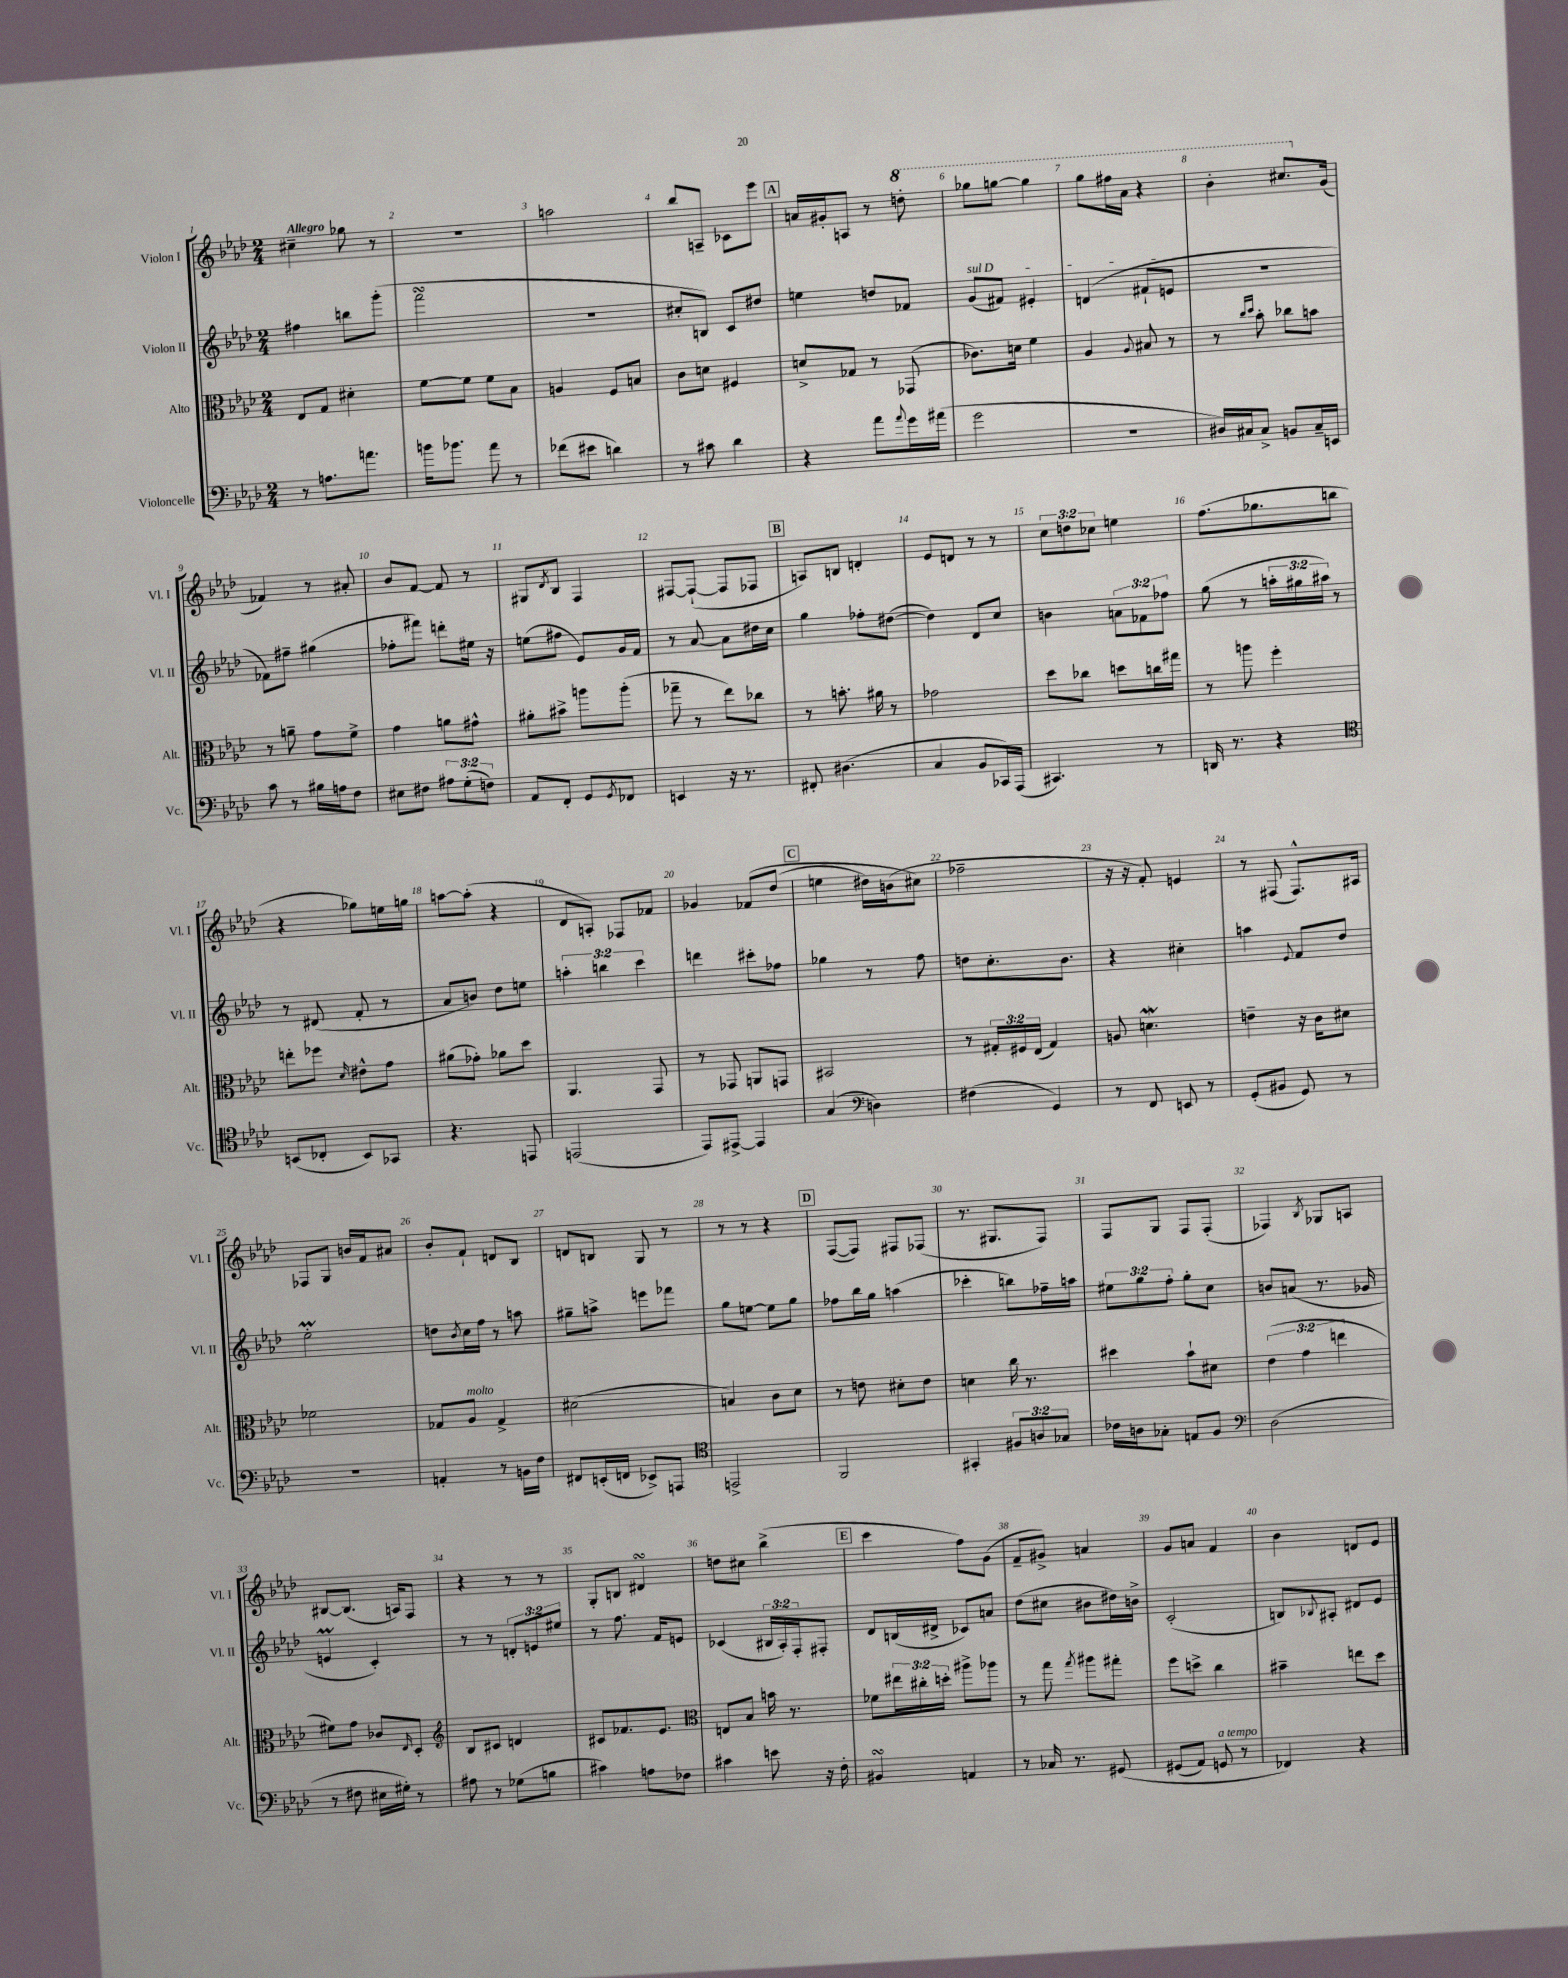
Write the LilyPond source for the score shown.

<<
\new StaffGroup <<
\new Staff = "s0" \with { instrumentName = "Violon I" shortInstrumentName = "Vl. I" } {
    \clef treble \key aes \major \numericTimeSignature \time 2/4 \override Staff.TupletNumber.text = #tuplet-number::calc-fraction-text \tempo "Allegro"
    cis''4-- ges''8 r8 |
    r2 |
    a''2 |
    bes''8 a8-- ces'8 ees'''8 |
    \mark \markup { \box "A" } a'16 gis'16-. a8 r8 \ottava #1 d'''8-. |
    ges'''8 g'''8~ g'''4 |
    g'''8 fis'''16 aes''16 r4 |
    bes''4-. cis'''8. \ottava #0 g'16( |
    fes'4) r8 ais'8-. |
    bes'8 f'8~ f'8 r8 |
    gis8 \acciaccatura { des'8 } bes8 f4 |
    fis8~ fis8~-!( fis8 fes8 |
    \mark \markup { \box "B" } a8) b8 d'4-. |
    ees'8 d'8 r8 r8 |
    \tuplet 3/2 { c''8 d''8 ces''8 } e''4 |
    f''8.( ges''8. b''8 |
    r4 ges''8) e''16 g''16 |
    a''8~ a''8-.( r4 |
    des'8 a8-.) fes8 fes'8 |
    ges'4 fes'8\( des''8( |
    \mark \markup { \box "C" } e''4 dis''16) b'16( cis''8\) |
    fes''2-- |
    r16 r16 f'8-.) e'4 |
    r8 fis8( fis8.-^) ais16 |
    fes8 g8 b'16 f'16 ais'8 |
    bes'8-. f'8-! d'8 bes8 |
    d'8 b8 g8 r8 |
    r8 r8 r4 |
    \mark \markup { \box "D" } f8~( f8) fis8 fes8( |
    r8. gis8. f8) |
    f8 g8 f8 f8-.( |
    fes4) \acciaccatura { bes8 } ges8 a8 |
    bis8~ bis8.( a16) f8 |
    r4 r8 r8 |
    g8-. b8 dis'4\turn |
    d''8 cis''8 bes''4->( |
    \mark \markup { \box "E" } c'''4 f''8) g'8( |
    f'8-- gis'8->) a'4 |
    g'8 a'8 f'4 |
    bes'4 d'8 ees'8 \bar "|." |
}
\new Staff = "s1" \with { instrumentName = "Violon II" shortInstrumentName = "Vl. II" } {
    \clef treble \key aes \major \numericTimeSignature \time 2/4 \override Staff.TupletNumber.text = #tuplet-number::calc-fraction-text
    fis''4 b''8 g'''8-.( |
    f'''2\turn |
    r2 |
    cis''8-. b8) c'8 dis''8 |
    \mark \markup { \box "A" } e''4 d''8 fes'8 |
    \once \override TextSpanner.bound-details.left.text = \markup { \italic "sul D" } g'8\startTextSpan( fis'8) eis'4-. |
    d'4( fis'8-! e'8\stopTextSpan |
    R2 |
    fes'8) fis''8-- gis''4( |
    fes''8-. fis'''8) d'''8-. eis''16 r16 |
    e''8( fis''8 ees'8) g'16 f'16 |
    r8 aes'8~ aes'8 dis''16 c''16 |
    \mark \markup { \box "B" } g''4 fes''8-. dis''8~( |
    dis''4) des'8 c''8 |
    b'4 \tuplet 3/2 { a'8 fes'8 fes''8 } |
    g''8( r8 \tuplet 3/2 { a''16-. gis''16 ais''16) } r8 |
    r8 dis'8( f'8-. r8 |
    aes'8 b'8) des''8 e''8 |
    \tuplet 3/2 { a''4-. b''4 c'''4 } |
    d'''4 cis'''8-. fes''8 |
    \mark \markup { \box "C" } ges''4 r8 f''8 |
    d''8 c''8.-. bes'8. |
    r4 cis''4-. |
    a''4 \appoggiatura { ees'8 } f'8 des''8 |
    ees''2-.\prall |
    d''8 \acciaccatura { bes'8 } c''16 f''16 r8 a''8 |
    gis''8-- a''8-> e'''8 fes'''8 |
    g''8 e''8~ e''8 g''8 |
    \mark \markup { \box "D" } fes''8 bes''16 g''16 a''4( |
    ces'''4-. b''8) fes''16-- a''16 |
    \tuplet 3/2 { eis''8 g''8 f''8-. } g''8-. c''8 |
    b'8 a'8( r8. ges'16 |
    e'4\prall c'4-.) |
    r8 r8 \tuplet 3/2 { d'8-. e'8 eis''8 } |
    r8 f''8. f'16 e'8 |
    ces'4( \tuplet 3/2 { bis16 aes16-.) f16-. } fis8-. |
    \mark \markup { \box "E" } des'8 b16( dis'16-> ces'8) a'8 |
    des''8( cis''8 bis'8 dis''16) b'16-> |
    c'2-.( |
    b8) \appoggiatura { bes8 } ais8-. dis'8 ees'8 \bar "|." |
}
\new Staff = "s2" \with { instrumentName = "Alto" shortInstrumentName = "Alt." } {
    \clef alto \key aes \major \numericTimeSignature \time 2/4 \override Staff.TupletNumber.text = #tuplet-number::calc-fraction-text
    ees8 g8 dis'4-. |
    f'8~ f'8 f'8 bes8 |
    a4 f8 b8 |
    c'8 d'8 fis4 |
    \mark \markup { \box "A" } d'8-> ges8 r8 ges,8( |
    ces'8.) d'16 f'4 |
    aes4 \appoggiatura { aes8 } bis8 r8 |
    r8 \grace { c''16 des''16 } bes'8-. ces''8 b'8 |
    r8 a'8-- g'8 f'8-> |
    g'4 a'8 gis'8-^ |
    ais'8-. bis'8-> a''8 a''8-.( |
    ges''8-- r8 ees''8) ces''8 |
    \mark \markup { \box "B" } r8 b'8.-. ais'16 r8 |
    ges'2 |
    des''8 ces''8 d''8 c''16 gis''16 |
    r8 a''8 f''4-. |
    e''8-. fes''8 \grace { des'16 } eis'8-^ g'8 |
    ais'8( ges'8-.) aes'8 des''8 |
    aes,4. g,8 |
    r8 ges,8 a,8 g,8 |
    \mark \markup { \box "C" } bis,2 |
    r8 \tuplet 3/2 { gis16-. fis16 ees16( } gis4) |
    a8 d'4.\mordent |
    e'4-- r16 c'16 dis'8 |
    fes'2 |
    ges8 aes8^\markup { \italic "molto" } ges4-> |
    dis'2( |
    b4) c'8 des'8 |
    \mark \markup { \box "D" } r8 e'8 dis'8-. e'8 |
    d'4 c''16 r8. |
    dis''4 bes'8-! dis'8 |
    \tuplet 3/2 { ees'4( g'4 e''4 } |
    fis'8) g'8 ces'8 \grace { ees16 } des8-. |
    \clef treble bes8 cis'8 d'4 |
    cis'8 fes'8. ees'8. |
    \clef alto e8 bes8 b'16 r8. |
    \mark \markup { \box "E" } fes'8 \tuplet 3/2 { eis''16 cis''16-. d''16-. } ais''8-> aes''8 |
    r8 g''8 \acciaccatura { g''8 } ais''8 gis''8-. |
    f''8 d''8-> c''4 |
    bis'4-- e''8 des''8 \bar "|." |
}
\new Staff = "s3" \with { instrumentName = "Violoncelle" shortInstrumentName = "Vc." } {
    \clef bass \key aes \major \numericTimeSignature \time 2/4 \override Staff.TupletNumber.text = #tuplet-number::calc-fraction-text
    r8 a8. a'8. |
    b'16 bes'8. aes'8 r8 |
    fes'8( eis'8 d'4) |
    r8 cis'8 des'4 |
    \mark \markup { \box "A" } r4 aes'8 \appoggiatura { aes'8 } g'16 ais'16( |
    g'2 |
    R2 |
    dis16) cis16 cis8-> b,8 cis16-- e,16 |
    c'8 r8 bis16 a16 f8 |
    eis8 fis8 \tuplet 3/2 { ais8 g8-.( f8) } |
    aes,8 f,8-. g,8 \acciaccatura { g,8 } fes,8 |
    e,4 r16 r8. |
    \mark \markup { \box "B" } fis,8-. dis4.( |
    c4 bes,8 ces,16) aes,,16( |
    cis,4.) r8 |
    d,16 r8. r4 |
    \clef tenor b,8( ces8-. b,8) ges,8 |
    r4. e,8 |
    e,2( |
    ees,8) eis,8~-> eis,4 |
    \mark \markup { \box "C" } g4( \clef bass d4) |
    fis4( g,4) |
    r8 f,8 e,8 r8 |
    g,8-.( bis,8 g,8) r8 |
    r2 |
    a,4-. r8 b,16 f16 |
    fis,8 e,16-.( f,16 ees,8->) a,,8 |
    \clef tenor e,2-> |
    \mark \markup { \box "D" } f,2 |
    gis,4-. \tuplet 3/2 { fis8 a8 ges8 } |
    ces'16 a16 ges8-. e8 f8 |
    \clef bass des2( |
    r8 fis8 eis16 gis16-.) r8 |
    ais8 r8 ges8( b8 |
    cis'4) a8 fes8 |
    cis'4 e'8 r16 f16-. |
    \mark \markup { \box "E" } bis,4\turn a,4 |
    r8 ces16 r8. gis,8\( |
    gis,8( aes,8) g,8^\markup { \italic "a tempo" } r8 |
    fes,4\) r4 \bar "|." |
}
>>
>>
\layout { \context { \Score \override BarNumber.break-visibility = ##(#f #t #t) barNumberVisibility = #all-bar-numbers-visible } }
